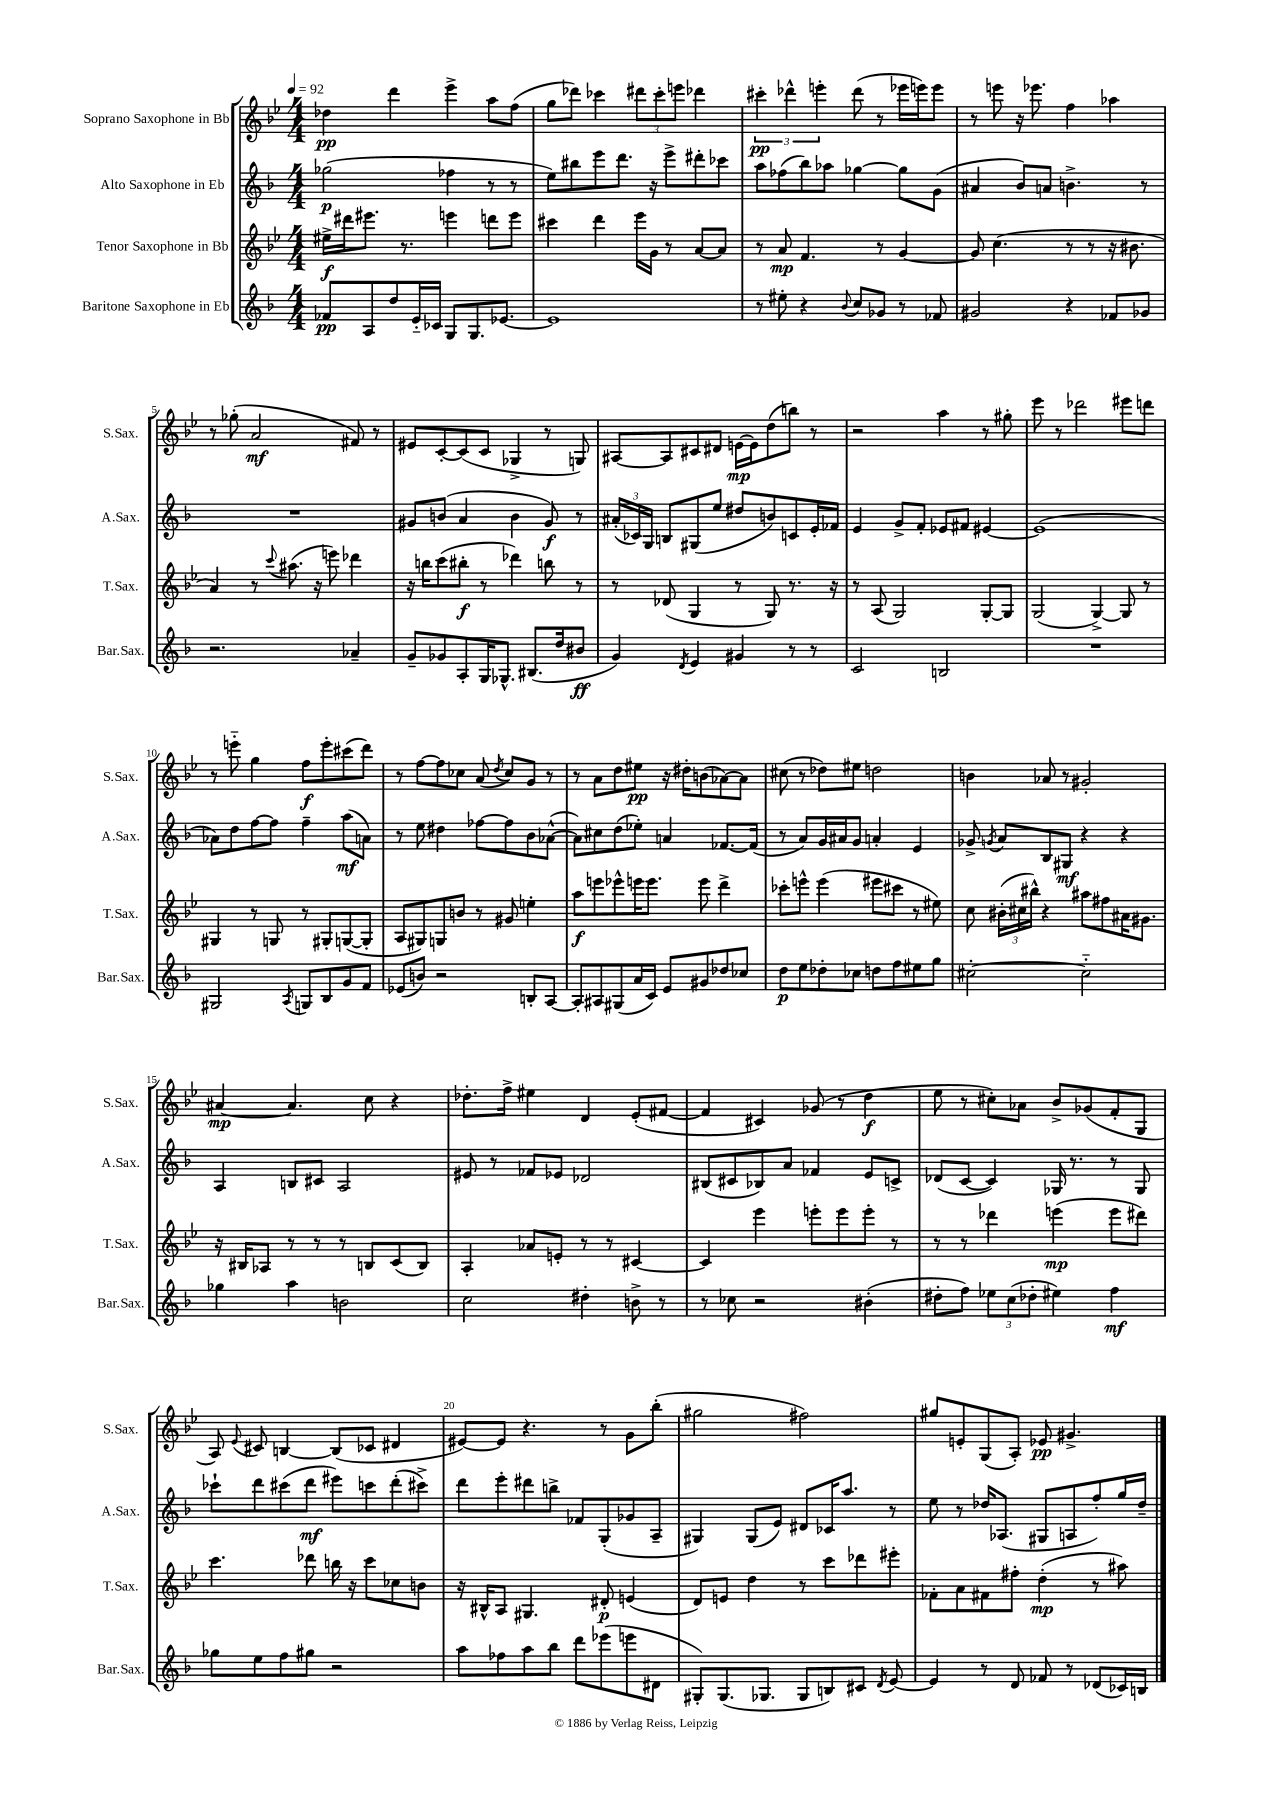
<<
\new StaffGroup <<
\new Staff = "s0" \with { instrumentName = "Soprano Saxophone in Bb" shortInstrumentName = "S.Sax." } {
    \clef treble \key bes \major \numericTimeSignature \time 4/4 \tempo 4 = 92
    \autoBeamOff des''4\pp d'''4 ees'''4-> a''8[ f''8]( |
    g''8[ des'''8]) ces'''4 \tuplet 3/2 { dis'''8[ ces'''8-. e'''8] } des'''4 |
    \tuplet 3/2 { cis'''4-.\pp des'''4-^ e'''4-. } des'''8( r8 ees'''16[ e'''16) e'''8] |
    r8 e'''8 r16 ees'''8. f''4 aes''4 |
    r8 ges''8-.( a'2\mf fis'8) r8 |
    eis'8[ c'8~-. c'8( c'8] ges4-> r8 g8) |
    ais8[~ ais8 cis'8 dis'8] e'16[~\mp e'16 d''8( b''8]) r8 |
    r2 a''4 r8 gis''8-. |
    ees'''8 r8 des'''2 eis'''8[ d'''8] |
    r8 e'''8-_ g''4 f''8[\f e'''8-. cis'''8( d'''8]) |
    r8 f''8[~ f''8 ces''8] a'8( \acciaccatura { d''8 } ces''8[) g'8] r8 |
    r8 a'8[ d''8 eis''8]\pp r16 dis''16[-. b'8( aes'8~) aes'8] |
    cis''8( r8 des''8[) eis''8] d''2 |
    b'4 aes'8 r8 gis'2-. |
    ais'4~\mp ais'4. c''8 r4 |
    des''8.[-. f''16]-> eis''4 d'4 ees'8[-.( fis'8]~ |
    fis'4 cis'4) ges'8( r8 d''4\f |
    ees''8 r8 cis''8[-.) aes'8] bes'8[-> ges'8( f'8-. g8] |
    a8) \appoggiatura { ees'8 } cis'8 b4~ b8[( ces'8] dis'4 |
    eis'8[~) eis'8] r4. r8 g'8[ bes''8]-.( |
    gis''2 fis''2) |
    gis''8[ e'8-. g8( a8]-.) ees'8\pp gis'4.-> \bar "|." |
}
\new Staff = "s1" \with { instrumentName = "Alto Saxophone in Eb" shortInstrumentName = "A.Sax." } {
    \clef treble \key f \major \numericTimeSignature \time 4/4
    \autoBeamOff ges''2\p( fes''4 r8 r8 |
    e''8[) bis''8 e'''8 d'''8.] r16 e'''8[-> dis'''8-. ces'''8] |
    a''8[ fes''8( bes''8) aes''8] ges''4~ ges''8[ g'8]( |
    ais'4 bes'8[) a'8] b'4.-> r8 |
    R1 |
    gis'8[ b'8]( a'4 b'4 gis'8\f) r8 |
    \tuplet 3/2 { ais'16[-.( ces'16) g16] } b8[ gis8( e''8] dis''8[ b'8) c'8 e'16-. fes'16] |
    e'4 g'8[-> f'8]-. ees'8[ fis'8] eis'4~ |
    eis'1( |
    aes'8[) d''8 f''8~ f''8] f''4-- a''8[\mf( a'8]) |
    r8 e''8 dis''4 fes''8[~ fes''8 bes'8 aes'8]~-^( |
    aes'8[) cis''8 d''8( ees''8]-.) a'4 fes'8.[~ fes'16]( |
    r8 a'8[) g'16 ais'16 g'8] a'4-. e'4 |
    ges'8-> \acciaccatura { g'8 } a'8[ bes8 gis8]\mf r4 r4 |
    a4 b8[ cis'8] a2 |
    eis'8 r8 fes'8[ ees'8] des'2 |
    bis8[( cis'8 bes8) a'8] fes'4 e'8[ c'8]-> |
    des'8[( c'8]~ c'4) ges16 r8. r8 ges8 |
    ces'''8[-! d'''8 cis'''8( d'''8]\mf eis'''8[) c'''8 d'''8-.( cis'''8]->) |
    d'''8[ e'''8-. dis'''8 b''8]-> fes'8[ g8-.( ges'8 a8]-- |
    gis4) gis8[( e'8]) dis'8[ ces'16 a''8.] r8 |
    e''8 r8 des''16[ aes8.]( gis8[ a8 f''8-.) g''16 des''16]-- \bar "|." |
}
\new Staff = "s2" \with { instrumentName = "Tenor Saxophone in Bb" shortInstrumentName = "T.Sax." } {
    \clef treble \key bes \major \numericTimeSignature \time 4/4
    \autoBeamOff eis''16[->\f dis'''16 eis'''8.] r8. e'''4 d'''8[ e'''8] |
    cis'''4 d'''4 ees'''16[ g'16] r8 a'8[~ a'8] |
    r8 a'8\mp f'4. r8 g'4~ |
    g'8 c''4.( r8 r8 r16 bis'8. |
    a'4) r8 \appoggiatura { c'''8 } ais''8.( r16 e'''8) des'''4 |
    r16 b''16[ c'''8( bis''8]-.\f r8 des'''4) b''8 r8 |
    r8 des'8( g4 r8 g8) r8. r16 |
    r8 a8( g2) g8[~-. g8] |
    g2( g4~->) g8 r8 |
    gis4 r8 g8 r8 gis8[-. g8~( g8]-. |
    a8[ gis8) g8 b'8] r8 gis'8 e''4-. |
    a''8[\f e'''8 ees'''8-^ e'''16 e'''8.] e'''8 d'''4-> |
    ces'''8[-. e'''8]-^ e'''4( eis'''8[ cis'''8] r8 eis''8) |
    c''8 \tuplet 3/2 { bis'16[-.( cis''16 bis''16]-^) } r4 ais''8[ fis''8 ais'16 gis'8.] |
    r16 bis16[ aes8] r8 r8 r8 b8[ c'8( b8]) |
    a4-. aes'8[ e'8]-. r8 r8 cis'4~ |
    cis'4 ees'''4 e'''8[-. e'''8 e'''8]-. r8 |
    r8 r8 des'''4 e'''4\mp( e'''8[ dis'''8]) |
    c'''4. des'''8 b''16 r16 c'''8[ ces''8 b'8] |
    r16 bis16[-^ a8] gis4. dis'8-.\p e'4( |
    d'8[) e'8] d''4 r8 c'''8[ des'''8 eis'''8]-. |
    fes'8[-. a'8 fis'8 fis''8]-. d''4-.\mp( r8 ais''8) \bar "|." |
}
\new Staff = "s3" \with { instrumentName = "Baritone Saxophone in Eb" shortInstrumentName = "Bar.Sax." } {
    \clef treble \key f \major \numericTimeSignature \time 4/4
    \autoBeamOff fes'8[\pp a8 d''8 e'16-_ ces'16] g8[ g8. ees'8.]~ |
    ees'1 |
    r8 eis''8-. r4 \appoggiatura { bes'8 } c''8[ ges'8] r8 fes'8 |
    gis'2 r4 fes'8[ ges'8] |
    r2. aes'4-- |
    g'8[-- ges'8 a8-. g16 ges8.]-^ bis8.[( d''16 bis'8]\ff |
    g'4) \acciaccatura { d'8 } e'4 gis'4 r8 r8 |
    c'2 b2 |
    R1 |
    gis2 \acciaccatura { a8 } g8[ bes8 g'8 f'8] |
    ees'8[( b'8]) r2 b8[-. a8]~ |
    a8[-. ais8 gis8( a'16 c'16]) e'8[ gis'8 des''8 ces''8] |
    d''8[\p e''8 des''8-. ces''8] d''8[ f''8 eis''8 g''8] |
    cis''2~-. cis''2-_ |
    ges''4 a''4 b'2 |
    c''2 dis''4-. b'8-> r8 |
    r8 ces''8 r2 bis'4-.( |
    dis''8[-. f''8]) \tuplet 3/2 { ees''8[ c''8( des''8]-. } eis''4) f''4\mf |
    ges''8[ e''8 f''8 gis''8] r2 |
    a''8[ fes''8 a''8 bes''8] d'''8[ ees'''8( e'''8 dis'8] |
    gis8[-.) gis8.( ges8.] ges8[ b8) cis'8] \acciaccatura { d'8 } e'8~ |
    e'4 r8 d'8 fes'8 r8 des'8[( ces'16) b16] \bar "|." |
}
>>
>>
\layout { \context { \Score \override BarNumber.break-visibility = ##(#f #t #t) barNumberVisibility = #(every-nth-bar-number-visible 5) } }
